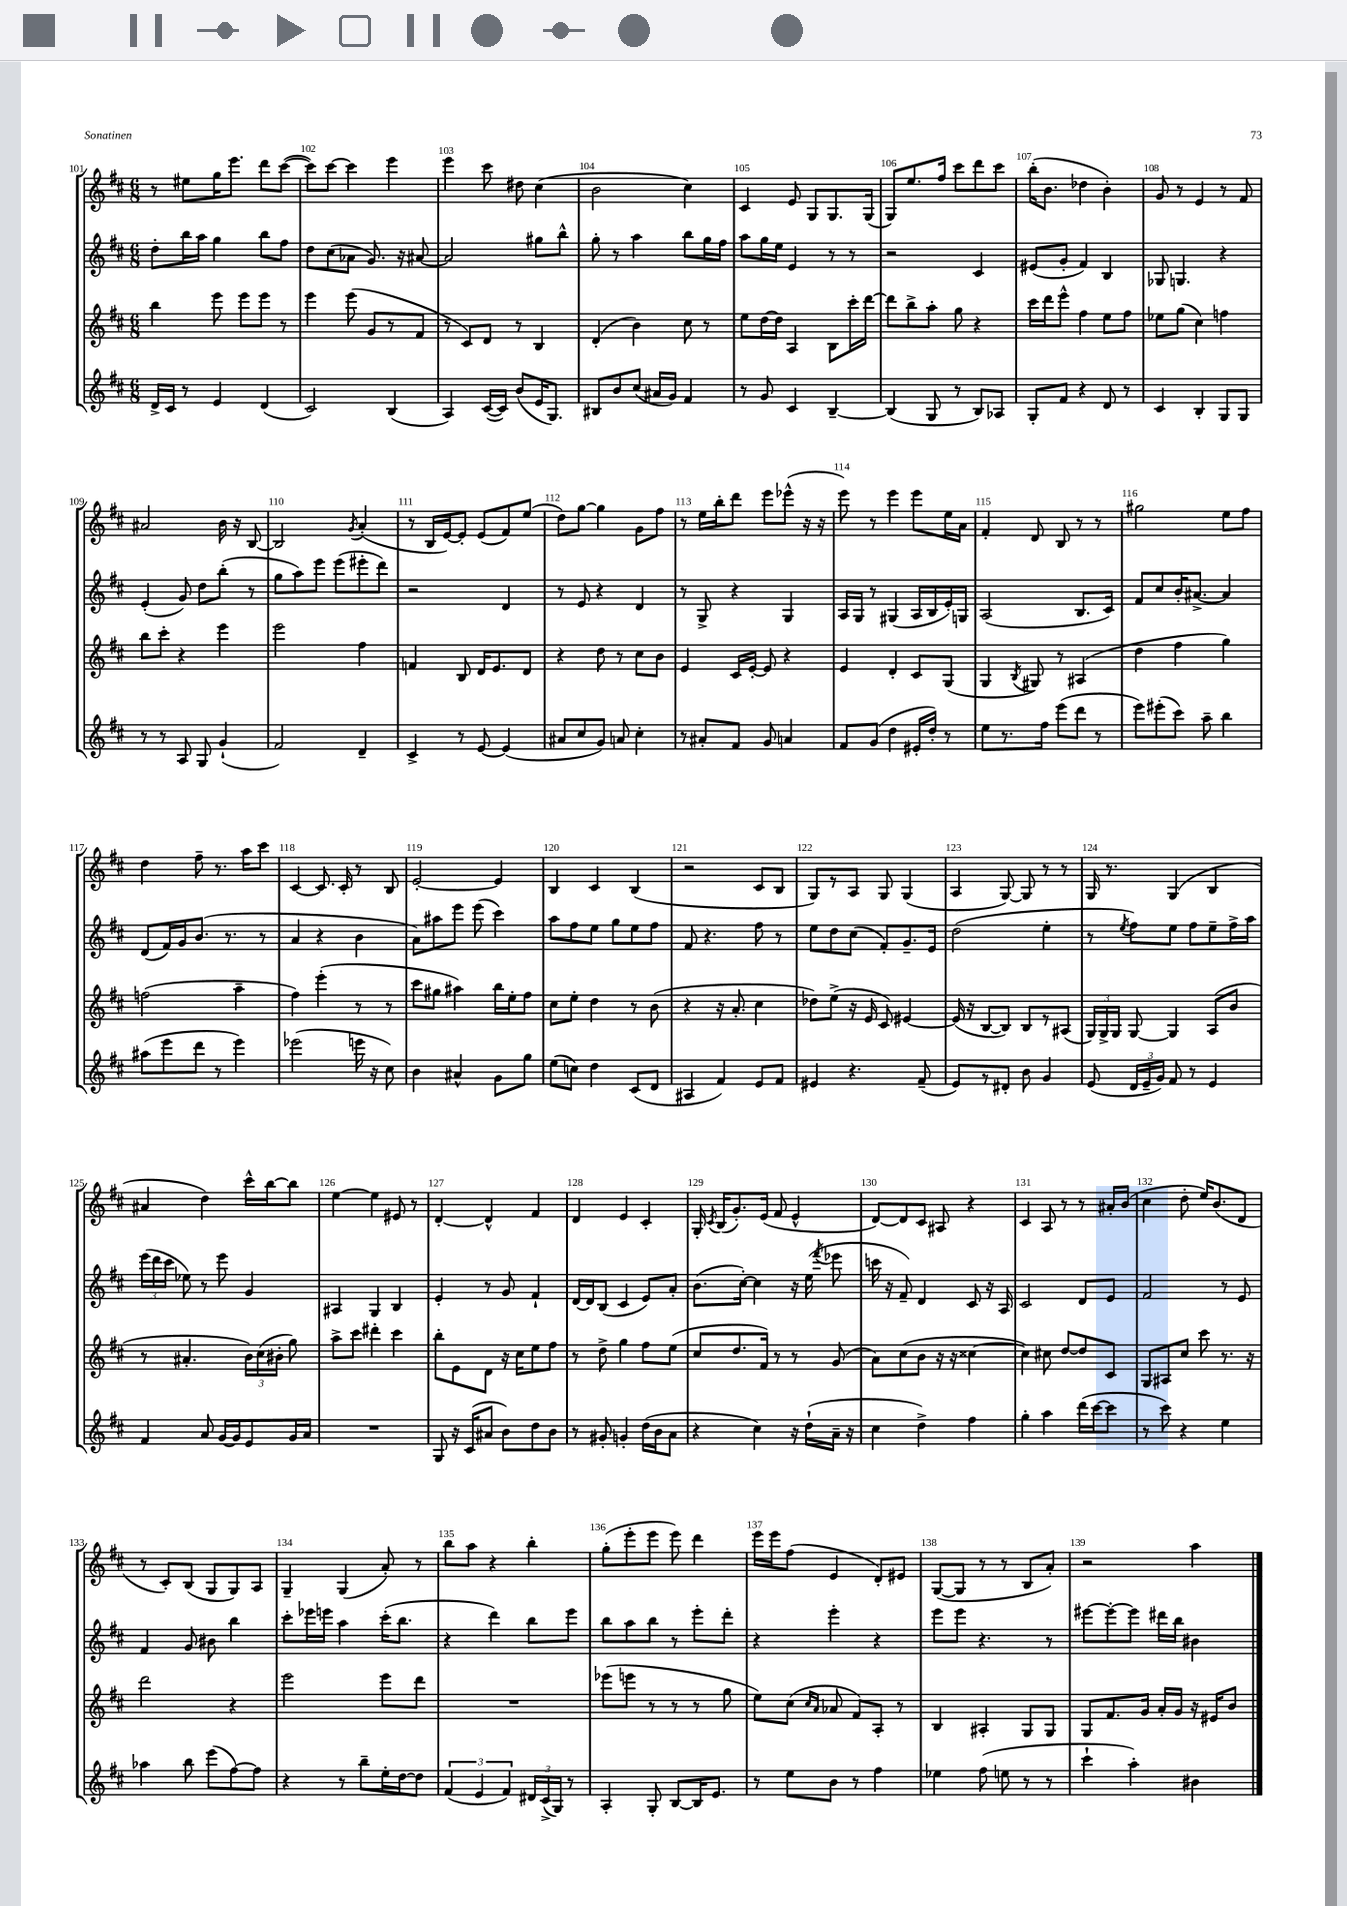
<<
\new StaffGroup <<
\new Staff = "s0" {
    \clef treble \key d \major \numericTimeSignature \time 6/8
    \autoBeamOff r8 eis''8[ g''16 e'''8.] d'''8[ cis'''8]~( |
    cis'''8[) cis'''8]~ cis'''4 e'''4 |
    e'''4 cis'''8 dis''8 cis''4( |
    b'2 cis''4) |
    cis'4 e'8 g8[ g8. g16]( |
    g8[) e''8. fis''16] cis'''8[ d'''8 cis'''8] |
    b''16[-.( b'8.] des''4 b'4-.) |
    g'8 r8 e'4 r8 fis'8 |
    ais'2 b'16 r16 b8~ |
    b2 \acciaccatura { g'8 } a'4-.( |
    r8 b16[ e'16~) e'8]-. e'8[( fis'8) e''8]( |
    d''8[) g''8]~ g''4 g'8[ fis''8] |
    r8 e''16[ b''16-. d'''8] e'''8[ ees'''8]-^( r16 r16 |
    e'''8) r8 e'''4 e'''8[ e''16 a'16] |
    fis'4-. d'8 b8 r8 r8 |
    gis''2 e''8[ fis''8] |
    d''4 fis''8-- r8. a''16[ cis'''8] |
    cis'4~ cis'8. cis'16-. r8 b8 |
    e'2~-. e'4 |
    b4 cis'4 b4( |
    r2 cis'8[ b8] |
    g8[) r8 a8] g8 g4( |
    a4 g8~) g8 r8 r8 |
    g16 r8. g4( b4 |
    ais'4 d''4) cis'''16[-^ b''16~ b''8] |
    e''4~ e''4 eis'8 r8 |
    d'4~-. d'4-^ fis'4 |
    d'4 e'4 cis'4-. |
    g16-. \acciaccatura { cis'8 } b16[( g'8.-.) e'16]( fis'8 e'4-^ |
    d'8[~) d'8 cis'8] ais8 r4 |
    cis'4 a8 r8 r8 ais'16[-. b'16]( |
    cis''4 d''8-. e''16[) b'8.( d'8] |
    r8 cis'8[-.) b8]( g8[ g8) a8] |
    g4-- g4( a'8-.) r8 |
    b''8[ a''8] r4 b''4-. |
    g''8[-.( e'''8-. e'''8] e'''8) d'''4 |
    e'''16[ e'''16 fis''8]( e'4 d'8[-.) eis'8] |
    g8[~( g8] r8 r8 b8[ a'8]-.) |
    r2 a''4 \bar "|." |
}
\new Staff = "s1" {
    \clef treble \key d \major \numericTimeSignature \time 6/8
    \autoBeamOff d''8[-. b''16 a''16] g''4 b''8[ fis''8] |
    d''8[ cis''8( aes'8] g'8.) r16 ais'8~ |
    ais'2 gis''8[ b''8]-^ |
    g''8-. r8 a''4 b''8[ g''16 fis''16] |
    a''8[ g''16 e''16] e'4 r8 r8 |
    r2 cis'4 |
    eis'8[( g'8]-. fis'4) b4 |
    ges8 g4. r4 |
    e'4-.( g'8) d''8[ b''8]-.( r8 |
    g''8[ a''8) e'''8] e'''8[( eis'''8-. d'''8]) |
    r2 d'4 |
    r8 e'8 r4 d'4 |
    r8 g8-> r4 g4 |
    a16[ g16] r8 gis4( a16[ b16 e'16-.) g16] |
    a2( b8.[ cis'16]) |
    fis'8[ cis''8 b'16-. ais'8.]~-> ais'4 |
    d'8[( fis'16) g'16 b'8.]( r8. r8 |
    a'4 r4 b'4 |
    a'8[) ais''8 e'''8] e'''8( cis'''4) |
    a''8[ fis''8 e''8] g''8[ e''8 fis''8] |
    fis'8 r4. fis''8 r8 |
    e''8[ d''8 cis''8]( fis'8[-.) g'8.-- e'16] |
    d''2( e''4-. |
    r8 \acciaccatura { e''8 } fis''8[) e''8] fis''8[ e''8-- fis''16-> a''16] |
    \tuplet 3/2 { e'''16[( d'''16 cis'''16] } ees''8) r8 e'''8 g'4 |
    ais4 g4 b4 |
    e'4-. r8 g'8 fis'4-! |
    d'16[~ d'16 b8]( cis'4 e'8[) a'8]-. |
    b'8.[( cis''16]~-.) cis''4 r16 e''16( \acciaccatura { fis'''8 } ees'''8 |
    c'''16 r16 fis'8--) d'4 cis'8 r16 a16 |
    cis'2 d'8[ e'8] |
    fis'2 r8 e'8 |
    fis'4 g'8 bis'8 b''4 |
    cis'''8[-. ees'''16 e'''16] a''4 cis'''16[-.( b''8.] |
    r4 d'''4) b''8[ e'''8] |
    b''8[ a''8 b''8] r8 e'''8[-. d'''8]-. |
    r4 e'''4-. r4 |
    e'''8[ e'''8] r4. r8 |
    eis'''8[~ eis'''8~-. eis'''8] dis'''16[ b''16] bis'4 \bar "|." |
}
\new Staff = "s2" {
    \clef treble \key d \major \numericTimeSignature \time 6/8
    \autoBeamOff b''4 e'''8 e'''8[ e'''8] r8 |
    e'''4 e'''8( g'8[ r8 fis'8] |
    r8 cis'8[) d'8] r8 b4 |
    d'4-.( b'4) cis''8 r8 |
    e''8[ d''16~ d''16] a4 b8[ cis'''16-. d'''16]~ |
    d'''8[ b''8-> a''8]-. g''8 r4 |
    cis'''16[ d'''16 e'''8]-^ fis''4 e''8[ fis''8] |
    ees''8[ g''8]( cis''4) f''4 |
    b''8[ cis'''8]-. r4 e'''4 |
    e'''2 fis''4 |
    f'4 b8 d'16[ e'8. d'8] |
    r4 d''8 r8 cis''8[ b'8] |
    e'4 cis'16[ e'16]~-. e'8 r4 |
    e'4 d'4-. cis'8[ g8]( |
    g4 \acciaccatura { b8 } gis8) r8 ais4( |
    d''4 fis''4 g''4) |
    f''2( a''4-- |
    fis''4) e'''4-.( r8 r8 |
    cis'''8[ gis''8] ais''4) b''16[ e''16-. fis''8] |
    cis''8[ e''8]-. d''4 r8 b'8( |
    r4 r16 a'8.-. cis''4 |
    des''8[) e''8]->( r16 e'16 cis'8) eis'4~ |
    eis'16( r16 b8[~ b8]) b8[ r8 ais8]( |
    \tuplet 3/2 { g16[) g16-> g16] } g8~ g4 a8[( b'8] |
    r8 ais'4.-. \tuplet 3/2 { b'16[) cis''16( bis'16]-. } g''8) |
    a''8[-> cis'''8] dis'''4-. cis'''4 |
    b''8[-. e'8 d'8] r16 cis''16[ e''8 fis''8] |
    r8 d''8-> g''4 fis''8[ e''8]( |
    cis''8[ d''8. fis'16]) r8 r8 g'8( |
    a'8[) cis''8( b'8] r16 r16 cisis''4~ |
    cisis''4) cis''8 d''8[~ d''8 cis'8] |
    g8[ ais8 cis''8] cis'''8 r8. r16 |
    d'''2 r4 |
    e'''2 e'''8[ d'''8] |
    R2. |
    ees'''8[( e'''8] r8 r8 r8 g''8 |
    e''8[) cis''8]( \grace { cis''16[ a'16] } aes'8 fis'8[) a8]-. r8 |
    b4 ais4-. g8[ g8] |
    g8[ fis'8. g'16] a'16[-. g'16] r16 eis'16[ b'8] \bar "|." |
}
\new Staff = "s3" {
    \clef treble \key d \major \numericTimeSignature \time 6/8
    \autoBeamOff d'16[-> cis'16] r8 e'4 d'4( |
    cis'2) b4( |
    a4) cis'16[~( cis'16]) b'8[( e'16 g8.]) |
    bis8[ b'8 cis''8]( ais'16[ g'16]) fis'4 |
    r8 g'8 cis'4 b4~-- |
    b4( g8 r8 b8[) aes8] |
    g8[-. fis'8] r4 d'8 r8 |
    cis'4 b4-. g8[ g8] |
    r8 r8 a8 g8 g'4-!( |
    fis'2) d'4-- |
    cis'4-> r8 e'8~ e'4( |
    ais'8[ cis''8 g'8]) a'8 cis''4-. |
    r8 ais'8[-. fis'8] g'8 a'4 |
    fis'8[ g'8]( d''4 eis'16[-. d''16]-.) r8 |
    e''8[ r8. fis''16] e'''8[( d'''8] r8 |
    e'''8[) eis'''8-.( cis'''8]) a''8-- b''4 |
    ais''8[( e'''8 d'''8] r8 e'''4) |
    ees'''2( e'''16 r16 cis''8) |
    b'4 ais'4-^ g'8[ g''8] |
    e''8[( c''8]) d''4 cis'8[( d'8] |
    ais4 fis'4) e'8[ fis'8] |
    eis'4 r4. fis'8--( |
    e'8[) r8 dis'8]-. b'8 g'4 |
    e'8( \tuplet 3/2 { d'16[ e'16-- g'16]) } fis'8 r8 e'4 |
    fis'4 a'8 g'16[~ g'16 e'8 g'16 a'16] |
    R2. |
    g8 r16 cis'16[( ais'8] b'8[) d''8 b'8] |
    r8 gis'8-. g'4-. d''16[( b'16 a'8] |
    r4 cis''4) r16 d''16[-!( a'16]-- r16 |
    cis''4 d''4->) fis''4 |
    g''4-. a''4 d'''16[( cis'''16~ cis'''8] |
    r8 cis'''8) r4 e''4 |
    aes''4 b''8 e'''8[( fis''8~) fis''8] |
    r4 r8 b''8[-- e''16-. d''16~ d''8] |
    \tuplet 3/2 { fis'4( e'4 fis'4) } \tuplet 3/2 { dis'16[ cis'16->( g16]) } r8 |
    a4-. g8-. b8[~ b16 e'8.] |
    r8 e''8[ b'8] r8 fis''4 |
    ees''4 fis''8( e''8 r8 r8 |
    cis'''4-! a''4-.) bis'4 \bar "|." |
}
>>
>>
\layout { \context { \Score currentBarNumber = #101 \override BarNumber.break-visibility = ##(#f #t #t) barNumberVisibility = #all-bar-numbers-visible } }
